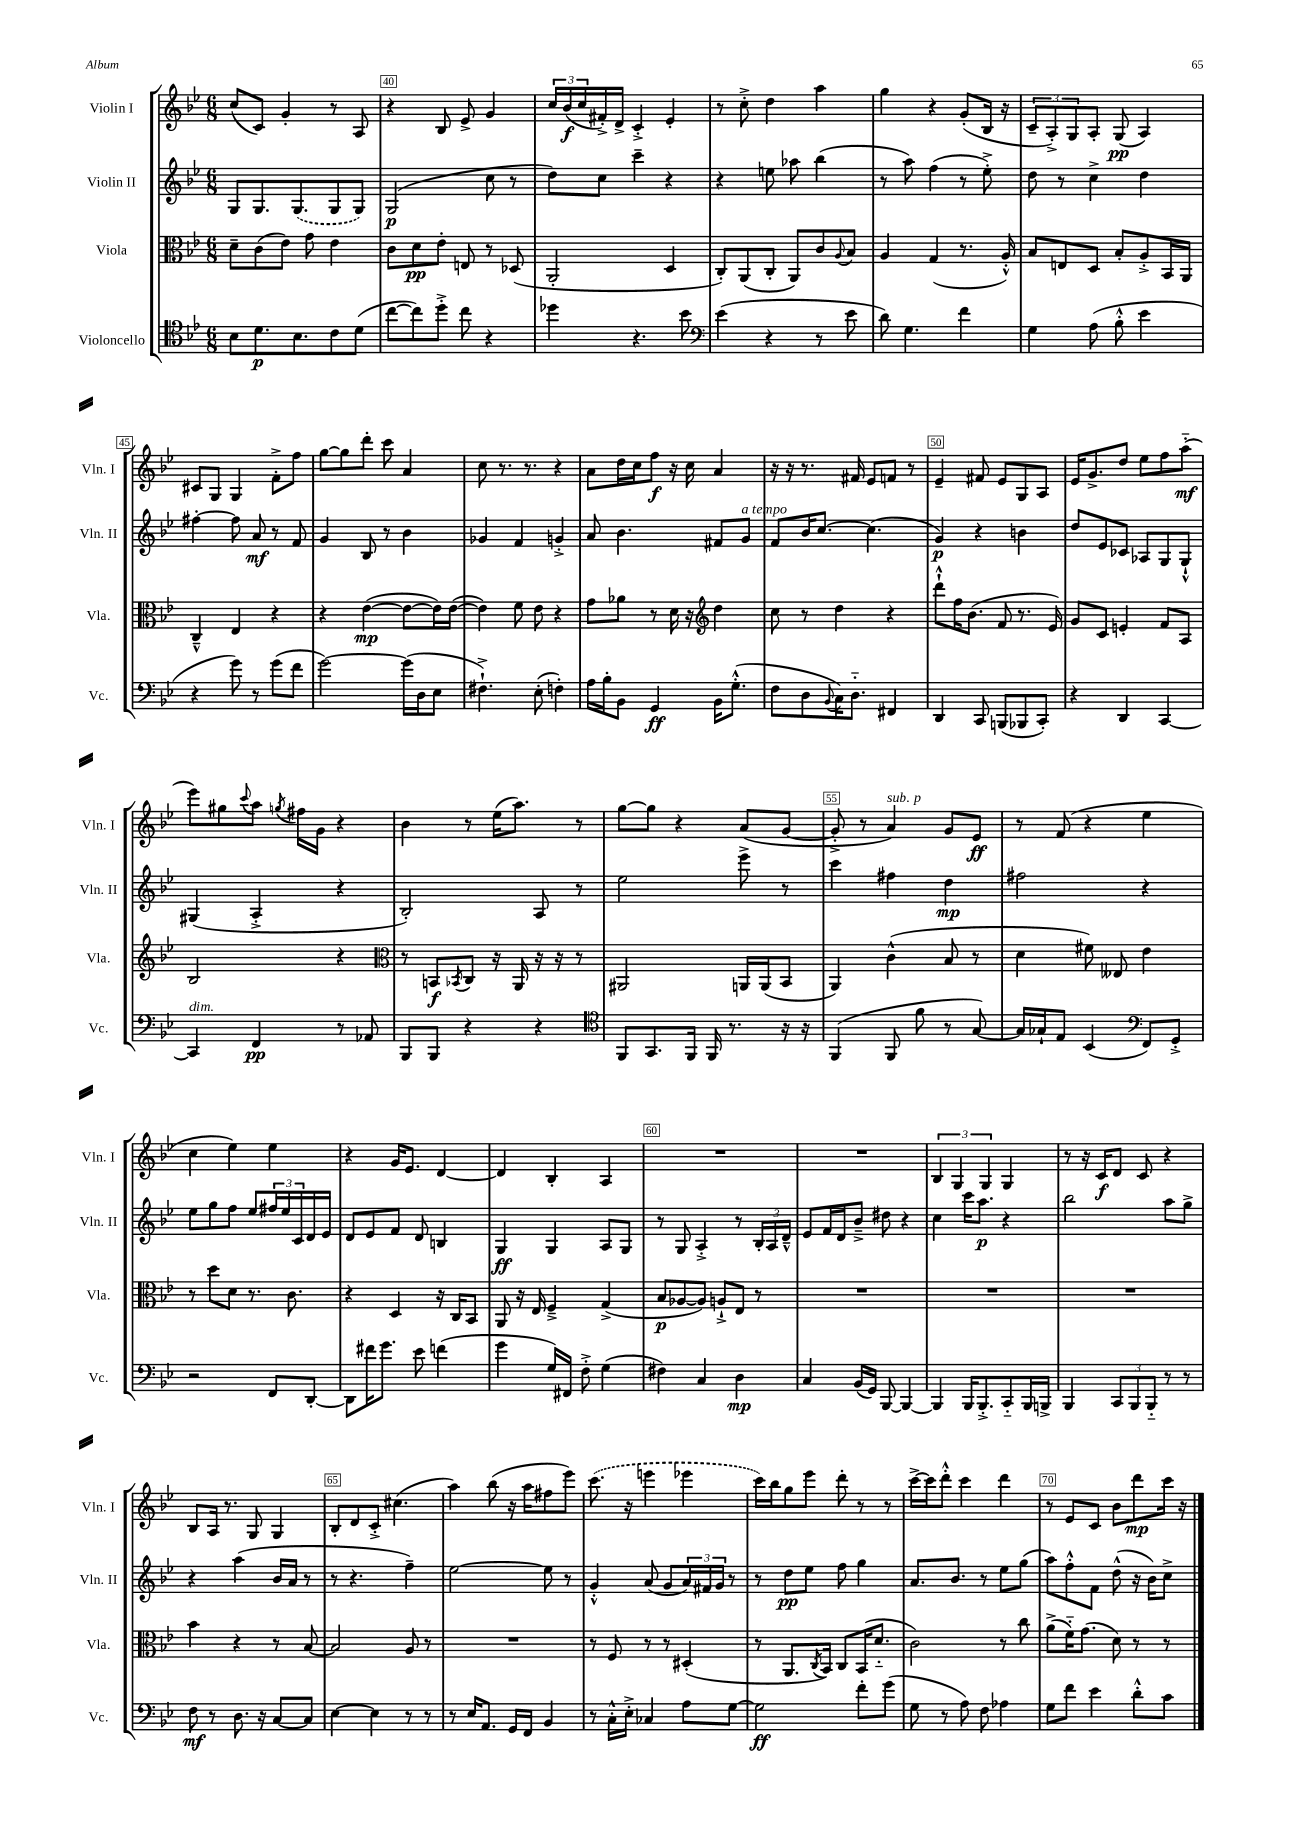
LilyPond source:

<<
\new StaffGroup <<
\new Staff = "s0" \with { instrumentName = "Violin I" shortInstrumentName = "Vln. I" } {
    \clef treble \key bes \major \numericTimeSignature \time 6/8
    c''8( c'8) g'4-. r8 a8 |
    r4 bes8 ees'8-> g'4 |
    \tuplet 3/2 { c''16 bes'16\f( c''16 } fis'16-.->) d'16-> c'4-.-> ees'4-. |
    r8 c''8-.-> d''4 a''4 |
    g''4 r4 g'8-.( bes16 r16 |
    \tuplet 3/2 { c'8-- a8-.->) g8 } a8-. g8\pp( a4) |
    cis'8 g8 g4 f'8-.-> f''8 |
    g''8~ g''8 d'''8-. c'''8 a'4 |
    c''8 r8. r8. r4 |
    a'8 d''16 c''16 f''8\f r16 c''16 a'4 |
    r16 r16 r8. fis'16 ees'8 f'8 r8 |
    ees'4-- fis'8 ees'8 g8 a8 |
    ees'16 g'8.-> d''8 ees''8 f''8 a''8-_\mf( |
    ees'''8) gis''8 \appoggiatura { c'''8 } a''8 \acciaccatura { g''8 } fis''16 g'16 r4 |
    bes'4 r8 ees''16( a''8.) r8 |
    g''8~ g''8 r4 a'8( g'8~ |
    g'8-.-> r8 a'4^\markup { \italic "sub. p" }) g'8 ees'8\ff |
    r8 f'8( r4 ees''4 |
    c''4 ees''4) ees''4 |
    r4 g'16 ees'8. d'4~ |
    d'4 bes4-. a4 |
    R2. |
    R2. |
    \tuplet 3/2 { bes4 g4 g4 } g4 |
    r8 r16 c'16\f d'8 c'8 r4 |
    bes8 a16 r8. g8 g4 |
    bes8-. d'8 c'8-.-> cis''4.( |
    a''4) bes''8( r16 a''16 fis''8 ees'''8) |
    \once \slurDashed c'''8.( r16 e'''4 ees'''4 |
    c'''16) bes''16 g''8 ees'''8 d'''8-. r8 r8 |
    c'''16~-> c'''16 d'''8-.-^ c'''4 d'''4 |
    r8 ees'8 c'8 bes'8 d'''8\mp c'''16 r16 \bar "|." |
}
\new Staff = "s1" \with { instrumentName = "Violin II" shortInstrumentName = "Vln. II" } {
    \clef treble \key bes \major \numericTimeSignature \time 6/8
    g8 g8. \once \slurDashed g8.( g8 g8) |
    g2\p( c''8 r8 |
    d''8) c''8 c'''4-- r4 |
    r4 e''8 aes''8 bes''4( |
    r8 a''8) f''4( r8 ees''8-.->) |
    d''8 r8 c''4-> d''4 |
    fis''4~-. fis''8 a'8\mf r8 f'8 |
    g'4 bes8 r8 bes'4 |
    ges'4 f'4 g'4-.-> |
    a'8 bes'4. fis'8 g'8^\markup { \italic "a tempo" } |
    f'8 bes'16 c''8.~ c''4.( |
    g'4\p) r4 b'4 |
    d''8 ees'8 ces'8 aes8 g8 g8-!-^ |
    gis4( a4-.-> r4 |
    bes2-.) a8 r8 |
    ees''2 ees'''8-> r8 |
    c'''4 fis''4 d''4\mp |
    fis''2 r4 |
    ees''8 g''8 f''8 ees''8 \tuplet 3/2 { fis''16 ees''16 c'16 } d'16 ees'16 |
    d'8 ees'8 f'8 d'8 b4 |
    g4\ff g4 a8 g8 |
    r8 g8 a4-.-> r8 \tuplet 3/2 { bes16-. a16 d'16---^ } |
    ees'8 f'16 d'16 bes'8---> dis''8 r4 |
    c''4 c'''16 a''8.\p r4 |
    bes''2 a''8 g''8-> |
    r4 a''4( bes'16 a'16 r8 |
    r8 r4. f''4--) |
    ees''2~ ees''8 r8 |
    g'4-.-^ a'8( g'8 \tuplet 3/2 { a'16) fis'16 g'16 } r8 |
    r8 d''8\pp ees''8 f''8 g''4 |
    a'8. bes'8. r8 ees''8 g''8( |
    a''8) f''8-.-^ f'8 d''8-^( r16 bes'16) c''8-> \bar "|." |
}
\new Staff = "s2" \with { instrumentName = "Viola" shortInstrumentName = "Vla." } {
    \clef alto \key bes \major \numericTimeSignature \time 6/8
    d'8-- c'8( ees'8) g'8 ees'4 |
    c'8 d'8\pp ees'8-. e8 r8 des8( |
    a,2-. d4 |
    c8-.) a,8( c8-. a,8) c'8 \appoggiatura { a8 } bes8 |
    a4 g4( r8. a16-.-^) |
    bes8 e8 d8 bes8-. a8-.-> bes,16 a,16 |
    c4---^ ees4 r4 |
    r4 ees'4~\mp( ees'8~ ees'16) ees'16~( |
    ees'4) f'8 ees'8 r4 |
    g'8 aes'8 r8 d'16 r16 \clef treble d''4 |
    c''8 r8 d''4 r4 |
    d'''8-!-^ f''16 bes'8.( f'8 r8. ees'16) |
    g'8 c'8 e'4-. f'8 a8 |
    bes2 r4 |
    \clef alto r8 b,8\f \acciaccatura { bes,8 } c8 r16 a,16 r16 r16 r8 |
    ais,2 a,16 a,16( bes,8 |
    a,4) c'4-^( bes8 r8 |
    d'4 fis'8) eeses8 ees'4 |
    r8 d''8 d'8 r8. c'8. |
    r4 d4 r16 c16 bes,8 |
    a,8 r16 ees16 f4---> g4->( |
    bes8\p aes8~ aes8) a8-!-> ees8 r8 |
    R2. |
    R2. |
    R2. |
    bes'4 r4 r8 bes8~ |
    bes2 a8 r8 |
    R2. |
    r8 f8 r8 r8 dis4-.( |
    r8 a,8. \acciaccatura { c8 } bes,16) c8 bes,16( d'8.-_ |
    c'2) r8 c''8 |
    a'8->( f'16-_) g'8.( d'8) r8 r8 \bar "|." |
}
\new Staff = "s3" \with { instrumentName = "Violoncello" shortInstrumentName = "Vc." } {
    \clef tenor \key bes \major \numericTimeSignature \time 6/8
    bes8 d'8.\p bes8. c'8 d'8( |
    c''8~ c''8) d''8-.-> c''8 r4 |
    des''4 r4. bes'8 |
    \clef bass ees'4( r4 r8 ees'8 |
    d'8) g4. f'4 |
    g4 a8( bes8-.-^ ees'4 |
    r4 g'8) r8 g'8( f'8 |
    g'2~) g'16( d16 ees8 |
    fis4.-!->) ees8-.( f4-.) |
    a16 bes16-. bes,8 g,4\ff bes,16 g8.-.-^( |
    f8 d8 \appoggiatura { bes,8 } c16) d8.-_ fis,4 |
    d,4 c,8 b,,8( bes,,8 c,8-.) |
    r4 d,4 c,4~ |
    c,4^\markup { \italic "dim." } f,4\pp r8 aes,8 |
    bes,,8 bes,,8 r4 r4 |
    \clef tenor f,8 g,8. f,16 f,16 r8. r16 r16 |
    f,4( f,8 f'8 r8 g8~) |
    g16 ges16-! ees8 bes,4( \clef bass f,8) g,8-.-> |
    r2 f,8 d,8~-. |
    d,8 fis'16 g'8. ees'8 f'4( |
    g'4 g16) fis,16 f8-.-> g4( |
    fis4) c4 d4\mp |
    c4 bes,16( g,16) bes,,8~ bes,,4~ |
    bes,,4 bes,,16 bes,,8.-.-> c,8-_ bes,,16 b,,16-> |
    bes,,4 \tuplet 3/2 { c,8 bes,,8 bes,,8-_ } r8 r8 |
    f8\mf r8 d8. r16 c8~ c8 |
    ees4~ ees4 r8 r8 |
    r8 ees16 a,8. g,16 f,16 bes,4 |
    r8 c16-.-^ ees16-.-> ces4 a8 g8~ |
    g2\ff f'8-. g'8( |
    g8 r8 a8) f8 aes4 |
    g8 f'8 ees'4 d'8-.-^ c'8 \bar "|." |
}
>>
>>
\layout { \context { \Score currentBarNumber = #39 \override BarNumber.break-visibility = ##(#f #t #t) barNumberVisibility = #(every-nth-bar-number-visible 5) \override BarNumber.stencil = #(make-stencil-boxer 0.1 0.3 ly:text-interface::print) } }
